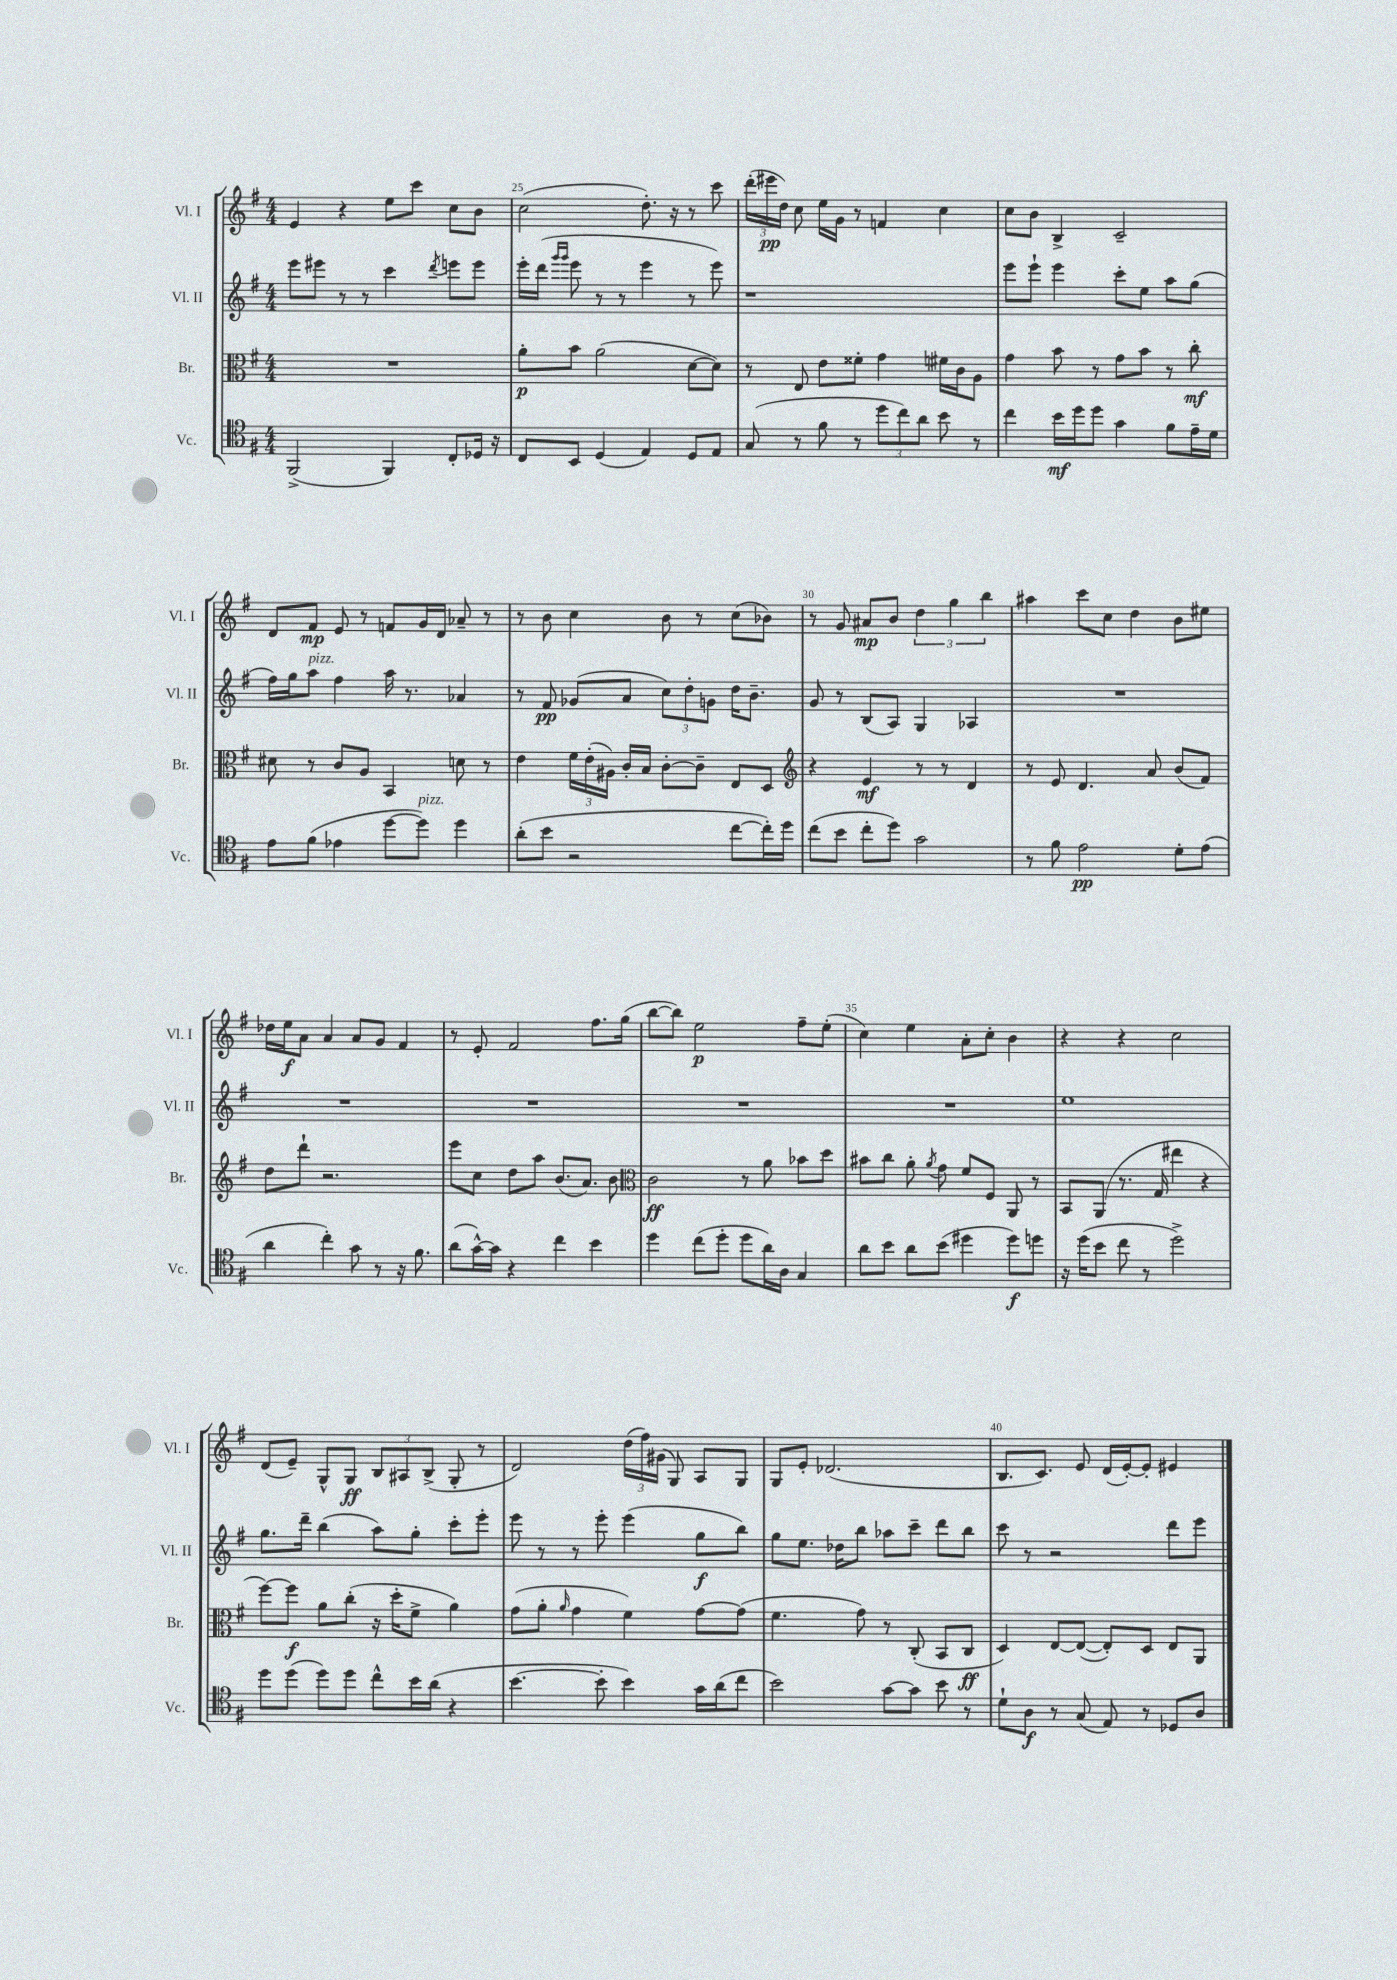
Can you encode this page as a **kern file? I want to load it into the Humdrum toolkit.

**kern	**kern	**kern	**kern
*staff4	*staff3	*staff2	*staff1
*clefC4	*clefC3	*clefG2	*clefG2
*k[f#]	*k[f#]	*k[f#]	*k[f#]
*M4/4	*M4/4	*M4/4	*M4/4
(2FF#^/	1r	8eee\L	4e/
.	.	8eee#\J	.
.	.	8r	4r
.	.	8r	.
4FF#/)	.	4ccc\	8ee\L
.	.	.	8ccc\J
.	.	8qddd/	.
8C'/L	.	8eee\L	8cc\L
16D-/Jk	.	8eee\J	8b\J
16r	.	.	.
=	=	=	=
8C/L	8a'\L	16eee'\LL	(2cc\
.	.	(16ddd\JJ	.
.	.	16qqggg/LL	.
.	.	16qqggg/JJ	.
8BB/J	8b\J	8eee\	.
(4D/	(2a\	8r	.
.	.	8r	.
4E/)	.	4eee\	8.dd'\)
.	.	.	16r
8D/L	[8d\L	8r	8r
8E/J	8d\]J)	8eee\)	8ccc\
=	=	=	=
(8G/	8r	1r	(24ddd'\LL
.	.	.	24eee#\
.	.	.	24dd\JJ)
8r	8E/	.	8cc\
8f#\	8e\L	.	16ee\LL
.	.	.	16g\JJ
8r	8f##'\J	.	8r
12dd\L	4g\	.	4f/
12cc\)	.	.	.
12a\J	.	.	.
8b\	16f#\LL	.	4cc\
.	16c\J	.	.
8r	8A\J	.	.
=	=	=	=
4cc\	4g\	8eee\L	8cc\L
.	.	8eee`\J	8b\J
16b\LL	8b\	4eee\	4B^/
16dd\J	.	.	.
8dd\J	8r	.	.
4g\	8g\L	8ccc'\L	2c~/
.	8b\J	8ee\J	.
8f#\L	8r	8aa\L	.
16e~\L	8cc'\	(8gg\J	.
16d\JJ	.	.	.
=	=	=	=
8e\L	8d#\	16ff#\LL)	8d/L
.	.	16gg\J	.
(8f#\J	8r	8aa\J	8f#/J
4e-\	8c/L	4ff#\	8e/
.	8A/J	.	8r
[8dd\L	4BB/	16aa\	8f/L
.	.	8.r	.
8dd\]J)	.	.	16g/L
.	.	.	16d/JJ
4dd\	8d\	4a-/	8a-~/
.	8r	.	8r
=	=	=	=
(8a'\L	4e\	8r	8r
8b\J	.	8f#/	8b\
2r	24f#\LL	(8g-/L	4cc\
.	(24e'\	.	.
.	24A#\JJ)	.	.
.	16c'/LL	8a/J	.
.	16B/JJ	.	.
.	[8c'\L	12cc\L)	8b\
.	.	12dd'\	.
.	8c~\]J	.	8r
.	.	12g\J	.
[8cc\L	8E/L	16dd\LK	(8cc\L
.	.	8.b~\J	.
16cc'\]L)	8D/J	.	8b-\J)
16dd\JJ	.	.	.
=	=	=	=
*	*clefG2	*	*
(8cc\L	4r	8g/	8r
8b\J	.	8r	8g/
8cc'\L	4e/	(8B/L	8a#/L
8dd\J)	.	8A/J)	8b/J
2g\	8r	4G/	6dd\
.	8r	.	.
.	.	.	6gg\
.	4d/	4A-/	.
.	.	.	6bb\
=	=	=	=
8r	8r	1r	4aa#\
8f#\	8e/	.	.
2e\	4.d/	.	8ccc\L
.	.	.	8cc\J
.	.	.	4dd\
.	8a/	.	.
8d'\L	(8b/L	.	8b\L
(8e\J	8f#/J)	.	8ee#\J
=	=	=	=
4a\	8dd\L	1r	16dd-\LL
.	.	.	16ee\J
.	8ddd`\J	.	8a\J
4cc'\)	2.r	.	4a/
8g\	.	.	8a/L
8r	.	.	8g/J
16r	.	.	4f#/
8.f#\	.	.	.
=	=	=	=
(8a\L	8eee\L	1r	8r
[16g^^\L)	8cc\J	.	8e'/
16g\]JJ	.	.	.
4r	8dd\L	.	2f#/
.	8aa\J	.	.
4cc\	(8.b/L	.	.
.	8.a/J)	.	.
4b\	.	.	8.ff#\L
.	8b\	.	.
.	.	.	(16gg\Jk
=	=	=	=
*	*clefC3	*	*
4dd\	2c\	1r	[8bb\L
.	.	.	8bb\]J)
(8cc\L	.	.	2ee\
8dd'\J	.	.	.
8dd\L	8r	.	.
16a\L)	8a\	.	.
16A\JJ	.	.	.
4G/	8b-\L	.	8ff#~\L
.	8dd\J	.	(8ee'\J
=	=	=	=
8a\L	8b#\L	1r	4cc\)
8b\J	8cc\J	.	.
8a\L	8a'\	.	4ee\
.	8qa/	.	.
(8b\J	8g\	.	.
4dd#\	8f#/L	.	8a'\L
.	8F#/J	.	8cc'\J
8dd#\L)	8AA/	.	4b\
8dd\J	8r	.	.
=	=	=	=
16r	8BB/L	1ee	4r
(16dd\LK	.	.	.
8b\J	(8AA/J	.	.
8cc\	8.r	.	4r
8r	.	.	.
.	16G/	.	.
2dd^\)	4ee#\	.	2cc\
.	4r	.	.
=	=	=	=
8dd\L	[8ff#\L)	8.gg\L	(8d/L
(8dd\J	8ff#\]J	.	8e~/J)
.	.	16ddd~\Jk	.
8dd\L)	8a\L	(4bb\	8G^^/L
8dd\J	(8cc'\J	.	8G/J
8cc^^\L	16r	8aa\L)	12B/L
.	16dd'\LK	.	.
.	.	.	12A#/
16b\L	8f#^\J	8gg'\J	.
.	.	.	(12B^/J
(16a\JJ	.	.	.
4r	4a\)	8ccc'\L	8G'/
.	.	8eee'\J	8r
=	=	=	=
[4.b\	(8g\L	8eee\	2d/)
.	8a'\J	8r	.
.	16qqa/	.	.
.	4g\	8r	.
8b'\]	.	8eee'\	.
4b\)	4f#\)	(4eee\	(24dd\LL
.	.	.	24ff#\)
.	.	.	(24g#\JJ
.	.	.	8G/)
16g\LL	[8g\L	8gg\L	8A/L
(16a\J	.	.	.
8cc\J	(8g\]J	8bb\J)	8G/J
=	=	=	=
2b\)	4.f#\	8gg\L	8G/L
.	.	8.ee\J	8e'/J
.	.	.	(2.d-/
.	.	16dd-\LK	.
.	8g\)	8bb\J	.
[8g\L	8r	8aa-\L	.
8g\]J	(8C'/	8ccc~\J	.
8b\	8BB/L	8ddd\L	.
8r	8C/J	8bb\J	.
=	=	=	=
8d`\L	4D/)	8ccc\	8.B/L
8A\J	.	8r	.
.	.	.	8.c/J)
8r	[8E/L	2r	.
(8G/	(8E/_J	.	8e/
8E/)	8E'/]L)	.	(16d/LL
.	.	.	[16e'/J)
8r	8D/J	.	8e'/]J
8D-/L	8E/L	8ddd\L	4e#/
8A/J	8AA/J	8eee\J	.
==	==	==	==
*-	*-	*-	*-
